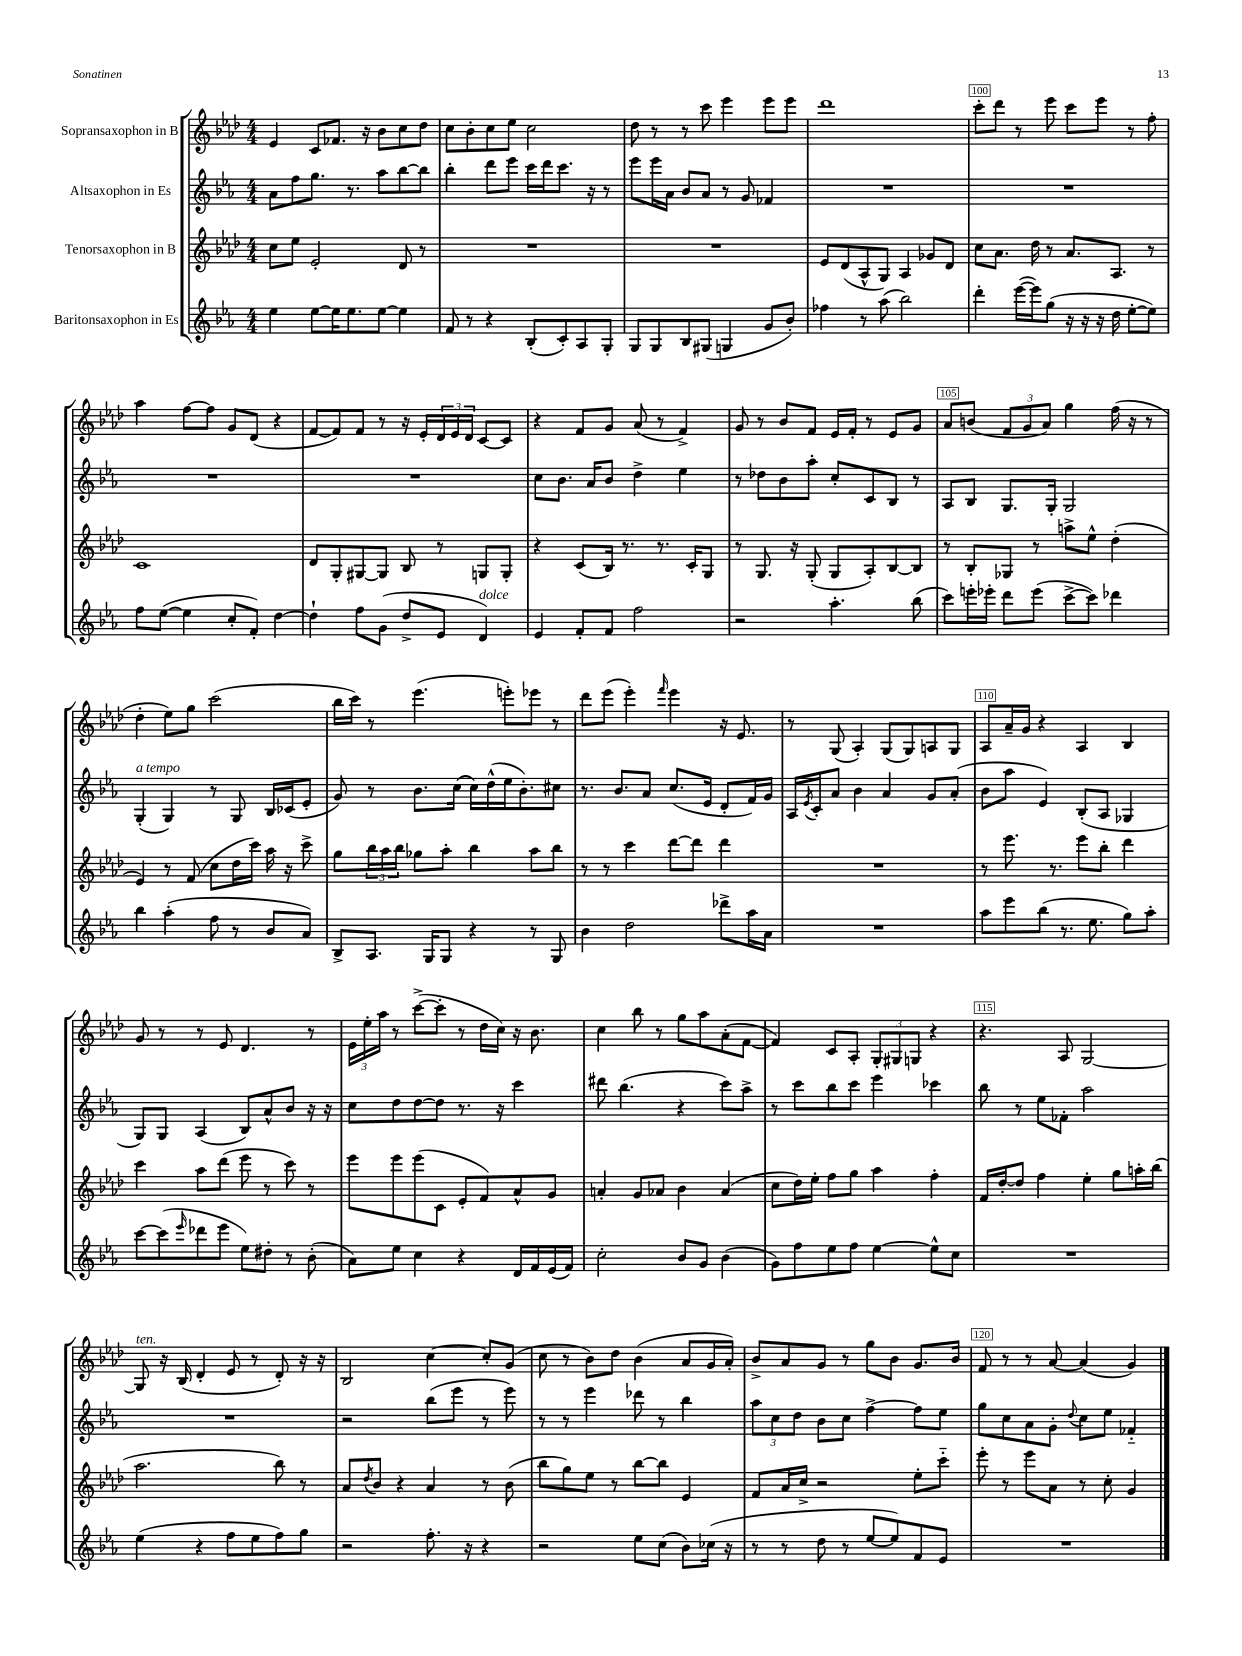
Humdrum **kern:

**kern	**kern	**kern	**kern
*part4	*part3	*part2	*part1
*staff4	*staff3	*staff2	*staff1
*I"Baritonsaxophon in Es	*I"Tenorsaxophon in B	*I"Altsaxophon in Es	*I"Sopransaxophon in B
*clefG2	*clefG2	*clefG2	*clefG2
*k[b-e-a-]	*k[b-e-a-d-]	*k[b-e-a-]	*k[b-e-a-d-]
*M4/4	*M4/4	*M4/4	*M4/4
=96	=96	=96	=96
4ee-\	8cc\L	8a-\L	4e-/
.	8ee-\J	8ff\	.
[8ee-\L	2e-'/	8.gg\J	8c/L
16ee-\K]	.	.	8.f-X/J
8.ee-\	.	8.r	.
.	.	.	16r
[8ee-\J	.	8aa-\L	8b-\L
4ee-\]	8d-/	[8bb-\	8cc\
.	8r	8bb-\J]	8dd-\J
=97	=97	=97	=97
8f/	1r	4bb-'\	8cc\L
8r	.	.	8b-'\
4r	.	8ddd\L	8cc\
.	.	8eee-\J	8ee-\J
(8B-'/L	.	16ccc\LL	2cc\
.	.	16ddd\J	.
8c'/)	.	8.ccc\J	.
8A-/	.	.	.
.	.	16r	.
8G'/J	.	8r	.
=98	=98	=98	=98
8G/L	1r	8eee-\L	8dd-\
8G/	.	16eee-\L	8r
.	.	16a-\JJ	.
8B-/	.	8b-/L	8r
(8G#X/J	.	8a-/J	8ccc\
4Gn/	.	8r	4eee-\
.	.	8g/	.
8g/L	.	4f-X/	8eee-\L
8b-'/J)	.	.	8eee-\J
=99	=99	=99	=99
4ff-X\	8e-/L	1r	1ddd-
.	(8d-/	.	.
8r	8A-^^/	.	.
(8aa-\	8G/J)	.	.
2bb-\)	4A-/	.	.
.	8g-X/L	.	.
.	8d-/J	.	.
=100	=100	=100	=100
4ddd'\	8cc\L	1r	8ccc'\L
.	8.a-\J	.	8ddd-\J
([16eee-\LL	.	.	8r
16eee-\J])	16dd-\	.	.
(8gg\J	8r	.	8eee-\
16r	8.a-/L	.	8ccc\L
16r	.	.	.
16r	.	.	8eee-\J
16dd\	8.A-/J	.	.
[8ee-'\L	.	.	8r
8ee-\J])	8r	.	8ff'\
!!LO:LB:g=z
=101	=101	=101	=101
8ff\L	1c	1r	4aa-\
([8ee-\J	.	.	.
4ee-\]	.	.	[8ff\L
.	.	.	8ff\J]
8cc'/L	.	.	8g/L
8f'/J)	.	.	(8d-/J
[4dd\	.	.	4r
=102	=102	=102	=102
4dd`\]	8d-/L	1r	[8f/L
.	8G'/	.	8f/])
8ff\L	[8G#X/	.	8f/J
(8g\J	8G#/J]	.	8r
8dd^/L	8B-/	.	16r
.	.	.	16e-'/LL
8e-/J	8r	.	24d-/
.	.	.	24e-/
.	.	.	24d-/JJ
!LO:TX:a:i:t=dolce	!	!	!
4d/)	8Gn/L	.	[8c/L
.	8G'/J	.	8c/J]
=103	=103	=103	=103
4e-/	4r	8cc\L	4r
.	.	8.b-\J	.
8f'/L	(8c/L	.	8f/L
.	.	16a-/KL	.
8f/J	16B-/Jk)	8b-/J	8g/J
.	8.r	.	.
2ff\	.	4dd^\	(8a-/
.	8.r	.	8r
.	.	4ee-\	4f^/)
.	16c'/KL	.	.
.	8G/J	.	.
=104	=104	=104	=104
2r	8r	8r	8g/
.	8.G/	8dd-X\L	8r
.	.	8b-\	8b-/L
.	16r	.	.
.	(8G'/	8aa-'\J	8f/J
4.aa-'\	8G/L	8cc'/L	16e-/LL
.	.	.	16f'/JJ
.	8A-'/)	8c/	8r
.	[8B-/	8B-/J	8e-/L
(8bb-\	8B-/J]	8r	8g/J
=105	=105	=105	=105
8ccc\L)	8r	8A-/L	8a-/L
16eeen'\L	8B-'/L	8B-/J	(8bn/J
16eee-X'\JJ	.	.	.
8ddd\L	8G-X/J	8.G/L	12f/L
.	.	.	12g/
(8eee-\J	8r	.	.
.	.	.	12a-/J)
.	.	16G'/Jk	.
[8ccc^\L	8aan^\L	2G/	4gg\
8ccc\J])	8ee-^^\J	.	.
4ddd-X\	(4dd-'\	.	(16ff\
.	.	.	16r
.	.	.	8r
!!LO:LB:g=z
=106	=106	=106	=106
!	!	!LO:TX:a:i:t=a tempo	!
4bb-\	4e-/)	(4G'/	4dd-'\
(4aa-'\	8r	4G/)	8ee-\L)
.	(8f/	.	8gg\J
8ff\	8cc\L	8r	(2ccc\
8r	16dd-\L	8G/	.
.	16ccc\JJ)	.	.
8b-/L	16aa-\	16B-/LL	.
.	16r	(16c-X/J	.
8a-/J)	8ccc^\	8e-'/J	.
=107	=107	=107	=107
8B-^/L	8gg\L	8g/)	16bb-\LL
.	.	.	16ccc\JJ)
8.A-/J	24bb-\L	8r	8r
.	24aa-\	.	.
.	24bb-\JJ	.	.
.	8gg-X\L	8.b-\L	(4.eee-\
16G/KL	.	.	.
8G/J	8aa-'\J	.	.
.	.	(16cc\Jk	.
4r	4bb-\	16cc\LL)	.
.	.	(16dd^^\	.
.	.	16ee-\J	8eeen'\L)
.	.	8.b-'\)	.
8r	8aa-\L	.	8eee-X\J
8G/	8bb-\J	8cc#X\J	8r
=108	=108	=108	=108
4b-\	8r	8.r	8ddd-\L
.	8r	.	(8eee-\J
.	.	8.b-/L	.
2dd\	4ccc\	.	4eee-'\)
.	.	8a-/J	.
.	.	.	16qqfff/
.	[8ddd-\L	(8.cc/L	4eee-\
.	8ddd-\J]	.	.
.	.	16e-/Jk	.
8ddd-X^\L	4ddd-\	8d'/L	16r
.	.	.	8.e-/
16aa-\L	.	16f/L)	.
16a-\JJ	.	16g/JJ	.
=109	=109	=109	=109
1r	1r	16A-/LL	8r
.	.	8qe-/	.
.	.	16c'/J	.
.	.	8a-/J	(8G/
.	.	4b-\	4A-'/)
.	.	4a-/	(8G/L
.	.	.	8G/)
.	.	8g/L	8An/
.	.	(8a-'/J	8G/J
=110	=110	=110	=110
8aa-\L	8r	8b-\L	8A-/L
8eee-\	8.eee-\	8aa-\J	16a-~/L
.	.	.	16g/JJ
(8bb-\J	.	4e-/)	4r
.	8.r	.	.
8.r	.	.	.
.	8eee-\L	(8B-'/L	4A-/
8.ee-\	.	.	.
.	8bb-'\J	8A-/J	.
8gg\L)	4ddd-\	4G-X/	4B-/
8aa-'\J	.	.	.
!!LO:LB:g=z
=111	=111	=111	=111
[8ccc\L	4ccc\	8G/L)	8g/
(8ccc\]	.	8G/J	8r
16qqeee-/	.	.	.
8ddd-X\	8aa-\L	(4A-/	8r
8eee-\J	(8ddd-\J	.	8e-/
8ee-\L)	8eee-\	8B-/L)	4.d-/
8dd#X'\J	8r	8a-^^/	.
8r	8ccc\)	8b-/J	.
(8b-'\	8r	16r	8r
.	.	16r	.
=112	=112	=112	=112
8a-\L)	8eee-\L	8cc\L	24e-\LL
.	.	.	24ee-'\
.	.	.	24aa-\JJ
8ee-\J	8eee-\	8dd\	8r
4cc\	(8eee-\	[8dd\	([8ccc^\L
.	8c\J	8dd\J]	8ccc'\J]
4r	8e-'/L	8.r	8r
.	8f/)	.	16dd-\LL
.	.	16r	16cc\JJ)
16d/LL	8a-^^/	4ccc\	16r
16f/	.	.	8.b-\
(16e-/	8g/J	.	.
16f/JJ)	.	.	.
=113	=113	=113	=113
2cc'\	4an'/	8ddd#X\	4cc\
.	.	(4.bb-\	.
.	8g/L	.	8bb-\
.	8a-X/J	.	8r
8b-/L	4b-\	4r	8gg\L
8g/J	.	.	8aa-\
(4b-\	(4a-/	8ccc\L)	(8a-'\
.	.	8aa-^\J	[8f\J
=114	=114	=114	=114
8g\L)	8cc\L	8r	4f/])
8ff\	16dd-\L)	8ccc\L	.
.	16ee-'\JJ	.	.
8ee-\	8ff\L	8bb-\	8c/L
8ff\J	8gg\J	8ccc\J	8A-'/J
[4ee-\	4aa-\	4eee-\	12G'/L
.	.	.	12G#X/
.	.	.	12Gn/J
8ee-^^\L]	4ff'\	4ccc-X\	4r
8cc\J	.	.	.
=115	=115	=115	=115
1r	16f/LL	8bb-\	4.r
.	[16dd-'/J	.	.
.	8dd-/J]	8r	.
.	4ff\	8ee-\L	.
.	.	8f-X'\J	8A-/
.	4ee-'\	2aa-\	[2G/
.	8gg\L	.	.
.	16aan'\L	.	.
.	(16bb-\JJ	.	.
!!LO:LB:g=z
=116	=116	=116	=116
!	!	!	!LO:TX:a:i:t=ten.
(4ee-\	2.aa-\	1r	8G/]
.	.	.	16r
.	.	.	(16B-/
4r	.	.	4d-'/
8ff\L	.	.	8e-/
8ee-\	.	.	8r
8ff\)	8bb-\)	.	8d-'/)
8gg\J	8r	.	16r
.	.	.	16r
=117	=117	=117	=117
2r	8a-/L	2r	2B-/
.	8qdd-/	.	.
.	8b-/J	.	.
.	4r	.	.
8.ff'\	4a-/	(8bb-\L	[4cc\
.	.	8eee-\J	.
16r	.	.	.
4r	8r	8r	8cc'/L]
.	(8b-\	8eee-\)	(8g/J
=118	=118	=118	=118
2r	8bb-\L	8r	8cc\
.	8gg\)	8r	8r
.	8ee-\J	4eee-\	8b-\L)
.	8r	.	8dd-\J
8ee-\L	[8bb-\L	8ddd-X\	(4b-\
(8cc\J	8bb-\J]	8r	.
8b-\L)	4e-/	4bb-\	8a-/L
(16cc-X\Jk	.	.	16g/L
16r	.	.	16a-'/JJ)
=119	=119	=119	=119
8r	8f/L	12aa-\L	8b-^/L
.	.	12cc\	.
8r	16a-/L	.	8a-/
.	.	12dd\J	.
.	16cc^/JJ	.	.
8dd\	2r	8b-\L	8g/J
8r	.	8cc\J	8r
[8ee-/L	.	[4ff^\	8gg\L
8ee-/])	.	.	8b-\J
8f/	8ee-'\L	8ff\L]	8.g/L
8e-/J	8ccc\J	8ee-\J	.
.	.	.	16b-/Jk
=120	=120	=120	=120
1r	8eee-'\	8gg\L	8f/
.	8r	8cc\	8r
.	8eee-\L	8a-\	8r
.	8a-\J	8g'\J	[8a-/
.	.	8qqdd/	.
.	8r	8cc\L	(4a-/]
.	8cc'\	8ee-\J	.
.	4g/	4f-X/	4g/)
==	==	==	==
*-	*-	*-	*-
